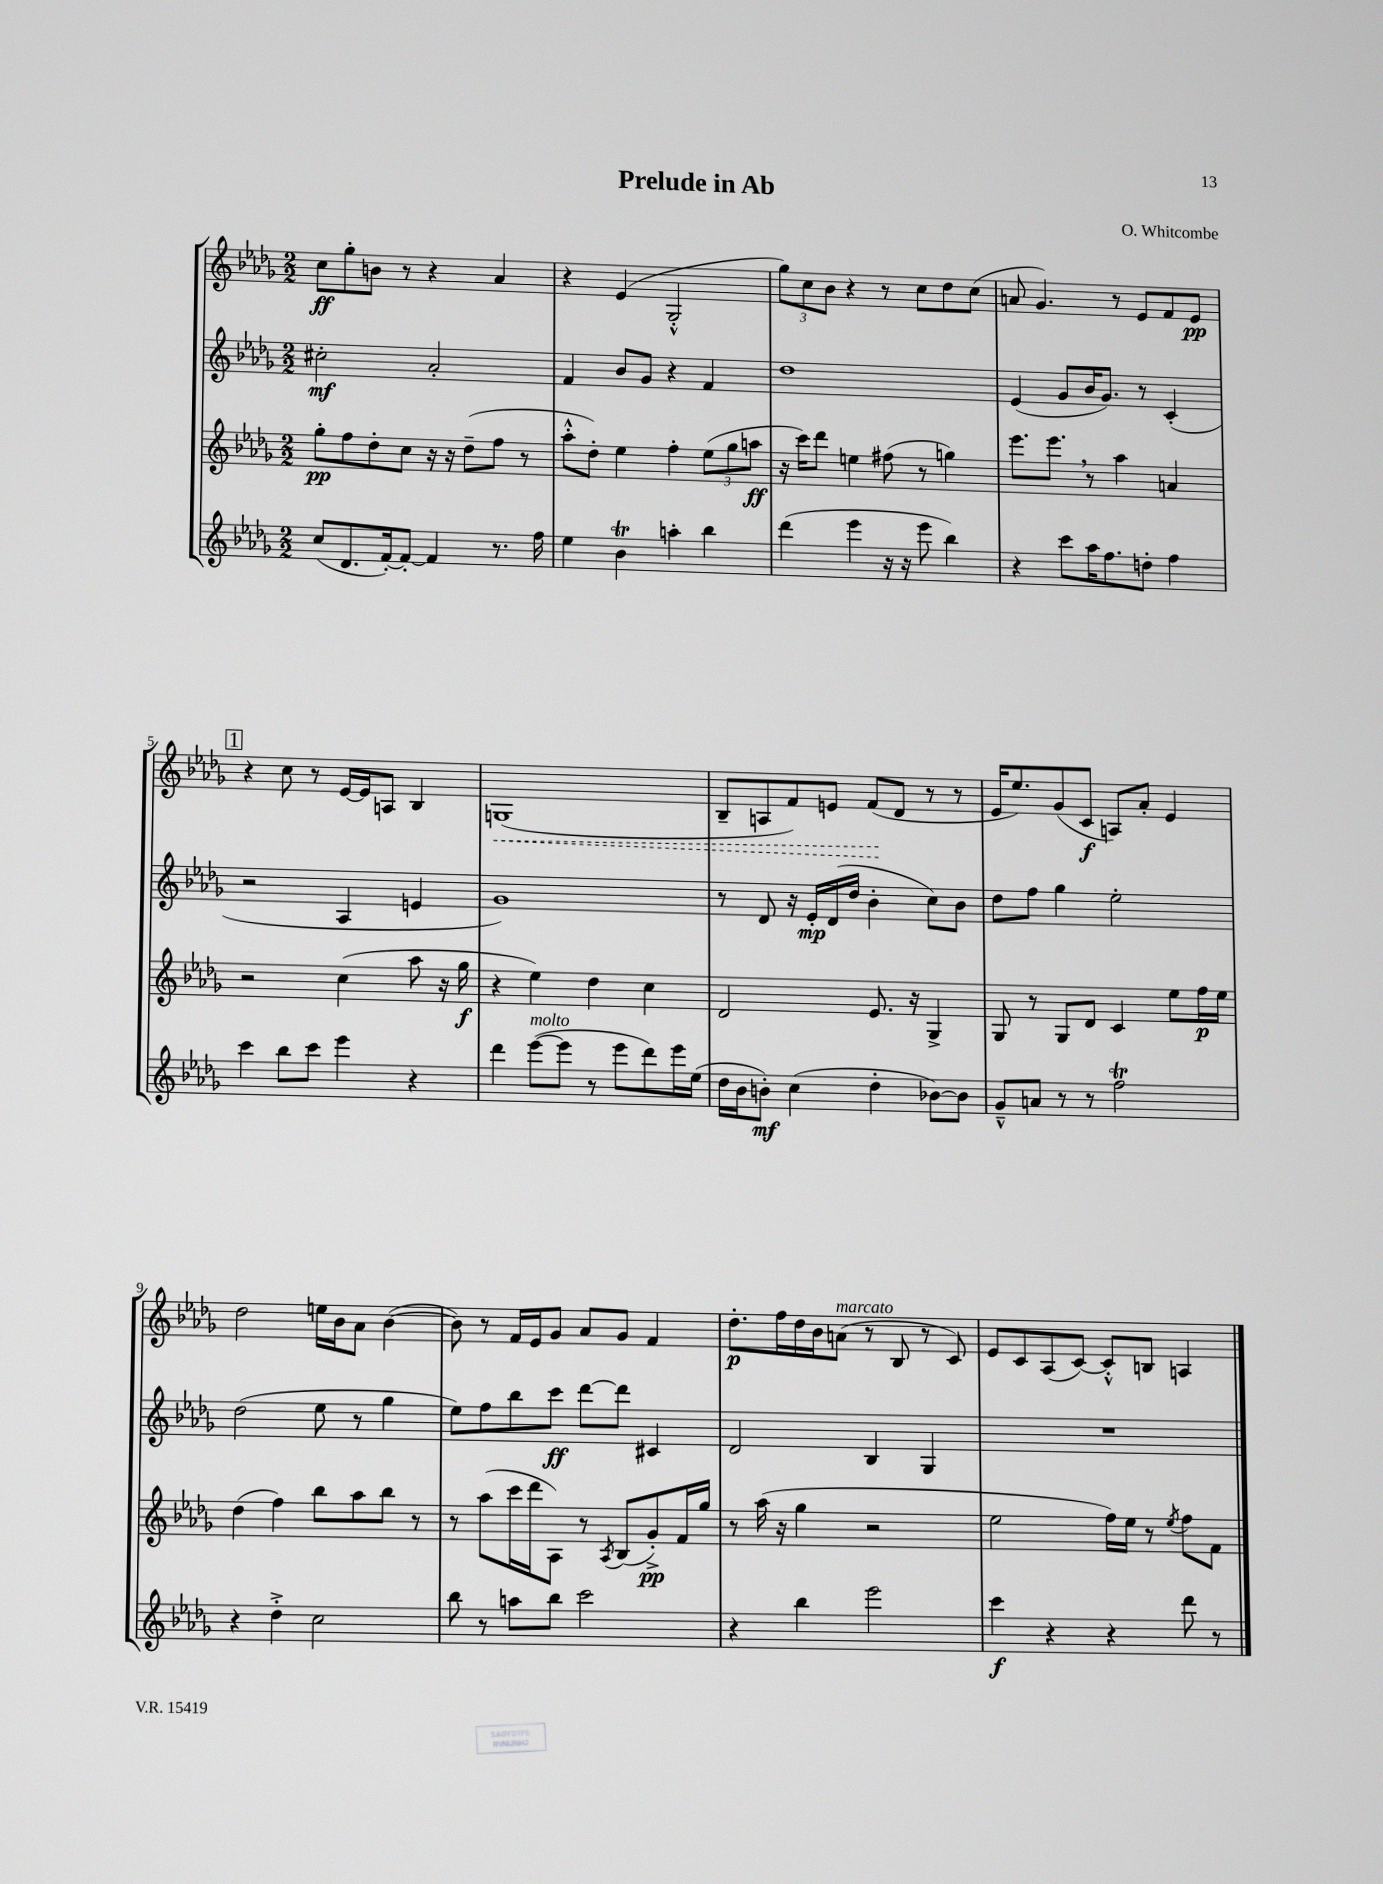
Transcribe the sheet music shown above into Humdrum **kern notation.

**kern	**kern	**kern	**kern
*staff4	*staff3	*staff2	*staff1
*clefG2	*clefG2	*clefG2	*clefG2
*k[b-e-a-d-g-]	*k[b-e-a-d-g-]	*k[b-e-a-d-g-]	*k[b-e-a-d-g-]
*M2/2	*M2/2	*M2/2	*M2/2
(8cc	8gg-'	2cc#'	8cc
8.d-	8ff	.	8gg-'
.	8dd-'	.	8b
[16f')	.	.	.
8f'_	8cc	.	8r
4f]	16r	2a-'	4r
.	16r	.	.
.	(8dd-~	.	.
8.r	8ff	.	4a-
.	8r	.	.
16ff	.	.	.
=	=	=	=
4ee-	8aa-'^^	4f	4r
.	8dd-')	.	.
4b-	4ee-	8b-	(4e-
.	.	8g-	.
4aa'	4ff'	4r	2G-'^^
4bb-	(12ee-	4f	.
.	12gg-	.	.
.	12aa	.	.
=	=	=	=
(4ddd-	16r	1dd-	12gg-)
.	16ccc)	.	.
.	.	.	12cc
.	8ddd-	.	.
.	.	.	12b-
4eee-	4ee	.	4r
16r	(8ff#	.	8r
16r	.	.	.
8eee-	8r	.	8cc
4bb-)	4gg)	.	8dd-
.	.	.	(8cc
=	=	=	=
4r	8.eee-	(4e-	8a
.	.	.	4.g-)
.	8.eee-	.	.
8ccc	.	8g-	.
16aa-	8r	16b-	.
8.ff	.	8.g-)	.
.	4aa-	.	8r
8dd'	.	8r	8e-
4ff	4a	(4c'	8f
.	.	.	8e-
=	=	=	=
4ccc	2r	2r	4r
8bb-	.	.	8cc
8ccc	.	.	8r
4eee-	(4cc	4A-	[16e-
.	.	.	16e-]
.	.	.	8A
4r	8aa-	4e	4B-
.	16r	.	.
.	16gg-	.	.
=	=	=	=
4ddd-	4r	1g-)	(1G
([8eee-	4ee-)	.	.
8eee-]	.	.	.
8r	4dd-	.	.
8eee-	.	.	.
8ddd-)	4cc	.	.
16eee-	.	.	.
(16ee-	.	.	.
=	=	=	=
16dd-	2d-	8r	8B-~
16b-	.	.	.
8b')	.	8d-	8A
(4cc	.	16r	8f)
.	.	16e-'	.
.	.	(16d-	8e
.	.	16dd-	.
4dd-'	8.e-	4b-'	(8f
.	.	.	8d-
.	16r	.	.
[8b-)	4G-^	8cc)	8r
8b-]	.	8b-	8r
=	=	=	=
8g-~^^	8G-	8dd-	16e-
.	.	.	8.ee-)
8a	8r	8ff	.
8r	8G-	4gg-	(8g-
8r	8d-	.	8c
2ff	4c	2ee-'	8A)
.	.	.	8a-'
.	8ee-	.	4e-
.	16ff	.	.
.	16ee-	.	.
=	=	=	=
4r	(4dd-	(2dd-	2dd-
4dd-'^	4ff)	.	.
2cc	8bb-	8ee-	16ee
.	.	.	16b-
.	8aa-	8r	8a-
.	8bb-	4gg-	([4b-
.	8r	.	.
=	=	=	=
8bb-	8r	8ee-)	8b-])
8r	(8aa-	8ff	8r
8aa	16ccc	8bb-	16f
.	16ddd-	.	16e-
8bb-	8A-)	8ccc	8g-
2ccc	8r	[8ddd-	8a-
.	8qA-	.	.
.	(8B-	8ddd-]	8g-
.	8g-'^)	4c#	4f
.	16f	.	.
.	16gg-	.	.
=	=	=	=
4r	8r	2d-	8.dd-'
.	(16aa-	.	.
.	16r	.	16ff
4bb-	4gg-	.	16dd-
.	.	.	16b-
.	.	.	(8a
2eee-	2r	4B-	8r
.	.	.	8B-
.	.	4G-	8r
.	.	.	8c)
=	=	=	=
4ccc	2ee-	1r	8e-
.	.	.	8c
4r	.	.	(8A-
.	.	.	[8c)
4r	16ff)	.	8c'^^]
.	16ee-	.	.
.	8r	.	8B
.	8qee-	.	.
8ddd-	8ff	.	4A
8r	8f	.	.
==	==	==	==
*-	*-	*-	*-
